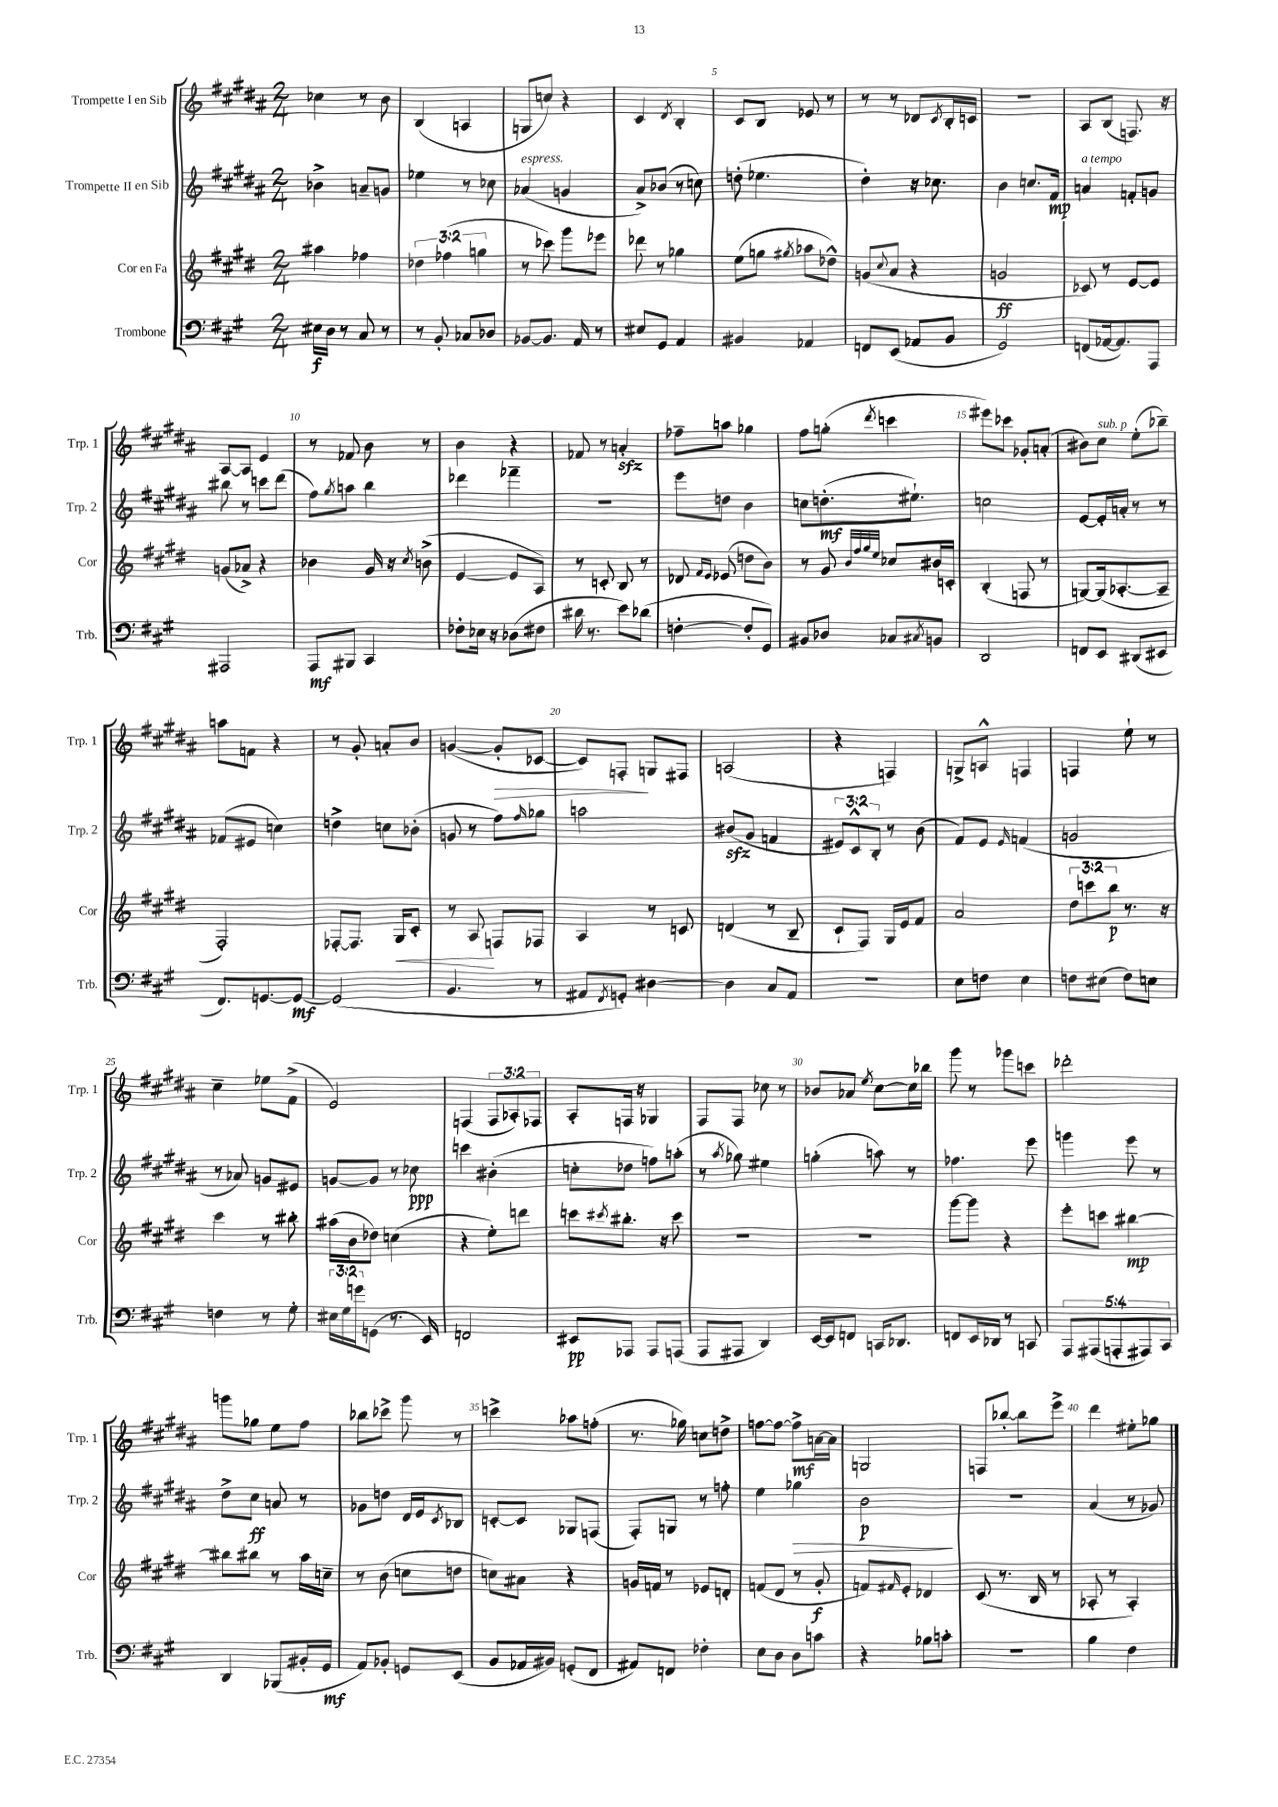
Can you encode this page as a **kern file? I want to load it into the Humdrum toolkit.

**kern	**kern	**kern	**kern
*staff4	*staff3	*staff2	*staff1
*clefF4	*clefG2	*clefG2	*clefG2
*k[f#c#g#]	*k[f#c#g#d#]	*k[f#c#g#d#a#]	*k[f#c#g#d#a#]
*M2/4	*M2/4	*M2/4	*M2/4
16E#	4aa#	4b-^	4cc-
16D	.	.	.
8r	.	.	.
8C#	4ff-	8a~	8r
8r	.	8g	8b
=	=	=	=
8r	6dd-	4ee-	(4B
8BB'	.	.	.
.	(6ff-	.	.
8C-	.	8r	4A
.	6gg	.	.
8D-	.	8cc-	.
=	=	=	=
[8BB-	8r	(4a-	8G
8.BB-]	8ccc-)	.	8cc)
.	8ggg#	4g	4r
16AA	.	.	.
8r	8eee-	.	.
=	=	=	=
8E#	8ddd-	8a#^)	4c#
8GG#	8r	(8b-	.
.	.	.	8qd#
4AA	4gg-	8r	4B'
.	.	8cc)	.
=	=	=	=
4BB#	(8ee	(8dd'	8c#
.	8gg	4.ee-	8B
.	8qgg#	.	.
4AA-	8aa-	.	8e-
.	8dd-^^)	.	8r
=	=	=	=
8FF	(8g	4dd#')	8r
.	8qqcc#	.	.
(8EE	8a	.	8r
8AA-	4r	16r	8d-
.	.	8.cc-	.
.	.	.	8qc#
8BB	.	.	16B'
.	.	.	16c
=	=	=	=
2GG#)	2g	4b	2r
.	.	8.cc	.
.	.	16f#	.
=	=	=	=
(8FF	8c-)	4a	8A#
[16AA-	8r	.	(8B
8.AA-])	.	.	.
.	[8e	8f'	8.F)
8AAA	8e]	8g	.
.	.	.	16r
=	=	=	=
2AAA#	(8g	8bb#	[8A#
.	8a-^)	8r	8A#]
.	4r	8ccc	4e
.	.	(8ddd#	.
=	=	=	=
8AAA	4b-	8ff#)	8r
.	.	8qgg#	.
8BBB#	.	8aa	8f-
4CC#	16g#	4bb	8b
.	16r	.	.
.	8qcc#	.	.
.	(8b^	.	8r
=	=	=	=
8F-'	[4e	4ddd-	4b
16E-	.	.	.
16r	.	.	.
(8D-	8e]	4fff-~	4r
8F#	8A)	.	.
=	=	=	=
16d#	8r	2r	8f-
8.r	.	.	.
.	8c'	.	8r
8e)	8B	.	4a'
(8d-	8r	.	.
=	=	=	=
[4F'	8d-	8eee	8ff-~
.	16qqf#	.	.
.	16qqe	.	.
.	(8e-	8dd	8aa
8F']	8dd	4b	4gg-
8GG#)	8b)	.	.
=	=	=	=
8BB#	8r	8cc	8ff#
8D-	8g#	(8.dd'	(8gg'
.	32qqb	.	.
.	32qqff#	.	.
.	32qqgg#	.	.
.	32qqee	.	8qddd#
8C-	8cc-	.	4ccc
.	.	8.ee#`)	.
8qC#	.	.	.
8BB	16b#	.	.
.	16c'	.	.
=	=	=	=
2DD	(4B'	2cc	8eee#)
.	.	.	8ccc-
.	8F	.	8g-'
.	8r	.	(8a'
=	=	=	=
8FF	[8G)	[8e	8b#)
8EE	(16G]	16e']	8cc#
.	[8.A-'	16a'	.
(8DD#	.	8r	(8ee'
8EE#	8A-~]	8r	8bb-~)
=	=	=	=
8.FF#)	2F#')	(8f-	8aa
.	.	8e#	8f
[8.GG	.	.	.
.	.	4cc)	4r
8GG_	.	.	.
=	=	=	=
(2GG]	[8F-'	4dd^	8r
.	8.F-]	.	8g#'
.	.	8cc	8a'
.	16G#	.	.
.	8c#'	(8b-'	8b
=	=	=	=
4.BB	8r	8g	([4g
.	8A	8r	.
.	8F	8ff#)	8g']
.	.	16qqff#	.
8r	8F-	8gg-	[8c-
=	=	=	=
8AA#	4A	2aa	8c-])
8qFF#	.	.	.
8GG')	.	.	8F'
[4D#	8r	.	8G
.	8c	.	8F#
=	=	=	=
4D#]	(4d	(8b#	(2A
.	.	8g#	.
8C#	8r	4f	.
8AA	8B~	.	.
=	=	=	=
2r	8c#`	12e#)	4r
.	.	12c#^^	.
.	8F#)	.	.
.	.	12B'	.
.	16G#	8r	4F)
.	16e	.	.
.	8f#	(8b	.
=	=	=	=
8E	2a	8f#)	8G^
8F	.	8e	8A^^
.	.	16qqe	.
4E	.	(4f	4F
=	=	=	=
8F	12dd#	2g	4F
.	12ccc	.	.
(8E#	.	.	.
.	12bb	.	.
8F)	8.r	.	8ee`
8E	.	.	8r
.	16r	.	.
=	=	=	=
4F	4ccc#	8r	4cc#~
.	.	8a-)	.
8r	8r	8g	8ee-
8G#'	8bb#'	8e#	(8f#^
=	=	=	=
24E#	(16aa#	[8g	2e)
24G#	.	.	.
.	16b	.	.
24g	.	.	.
(8GG	8dd-)	8g]	.
8.r	(4cc	8r	.
.	.	8cc-	.
16EE)	.	.	.
=	=	=	=
2FF	4r	4ccc	(4F
.	8ee')	(4b#'	12F
.	.	.	12A-')
.	8ddd	.	.
.	.	.	12F-
=	=	=	=
8EE#	8ccc	8cc'	8A#'
.	8qccc#	.	.
8AAA-	8.bb#'	8dd-	16F
.	.	.	16r
8AAA-	.	8ff)	4G-
.	16r	.	.
(8AAA	8ccc#	(8aa'	.
=	=	=	=
8AAA	2r	8r	8F#
.	.	8qaa#	.
8AAA#	.	8gg-)	8F#
4DD)	.	4ee#	8cc-
.	.	.	8r
=	=	=	=
[16EE	2r	(4gg'	8b-
16EE]	.	.	.
8FF	.	.	8a-
.	.	.	8qee
16CC	.	8aa)	[8cc#
8.DD-	.	.	.
.	.	8r	16cc#]
.	.	.	16bb-
=	=	=	=
8FF	[8ggg#	4.ff-	8ggg#
16EE	8ggg#]	.	8r
16DD-	.	.	.
8r	4r	.	8ggg-
8CC	.	8eee	8ccc
=	=	=	=
10AAA	8eee'	4ggg	2ddd-'
(10AAA#	.	.	.
.	8ccc	.	.
10AAA'	.	.	.
.	[4bb#	8eee	.
10AAA#)	.	.	.
.	.	8r	.
10CC#	.	.	.
=	=	=	=
4DD	8bb#]	8dd#^	8ggg
.	8bb#	8cc#	8gg-
(8BBB-	8r	8a	8ee
16BB#'	16aa	8r	8ff#
16GG#	16cc~	.	.
=	=	=	=
8AA)	8r	8g-	8bb-
8BB-'	(8b	8dd	8ccc-^
8GG	8cc	16d#	8ggg#
.	.	16e	.
.	.	8qc#	.
(8EE	8dd	8B-	8r
=	=	=	=
8BB	8cc)	[8c'	4ccc^
16AA-	8a#	8c]	.
16BB#)	.	.	.
(8GG'	4r	8G-	8aa-
8FF#	.	(8F	(8ff'
=	=	=	=
8AA#)	16g	8F#')	8.r
.	16f	.	.
8FF	8r	8G	.
.	.	.	16gg-)
4F-'	8e-	8r	8cc
.	8d'	8ff'	8dd^
=	=	=	=
8E	(8f	4ee	[8ff
8D	8d#	.	8ff_
8D	8r	4gg-	8ff^]
8c	8g#'	.	[16a
.	.	.	16a]
=	=	=	=
4r	8f)	2b	2G
.	16qqf#	.	.
.	8e'	.	.
8B-	4d-	.	.
8c'	.	.	.
=	=	=	=
2r	(8c#	2r	8F
.	8.r	.	[8bb-'
.	.	.	8bb-]
.	16B	.	.
.	8r	.	8eee^
=	=	=	=
4B	8A-'	(4a#	4ddd#
.	8r	.	.
4F#	4A-')	8r	8ee#'
.	.	8g-)	8gg-
==	==	==	==
*-	*-	*-	*-
